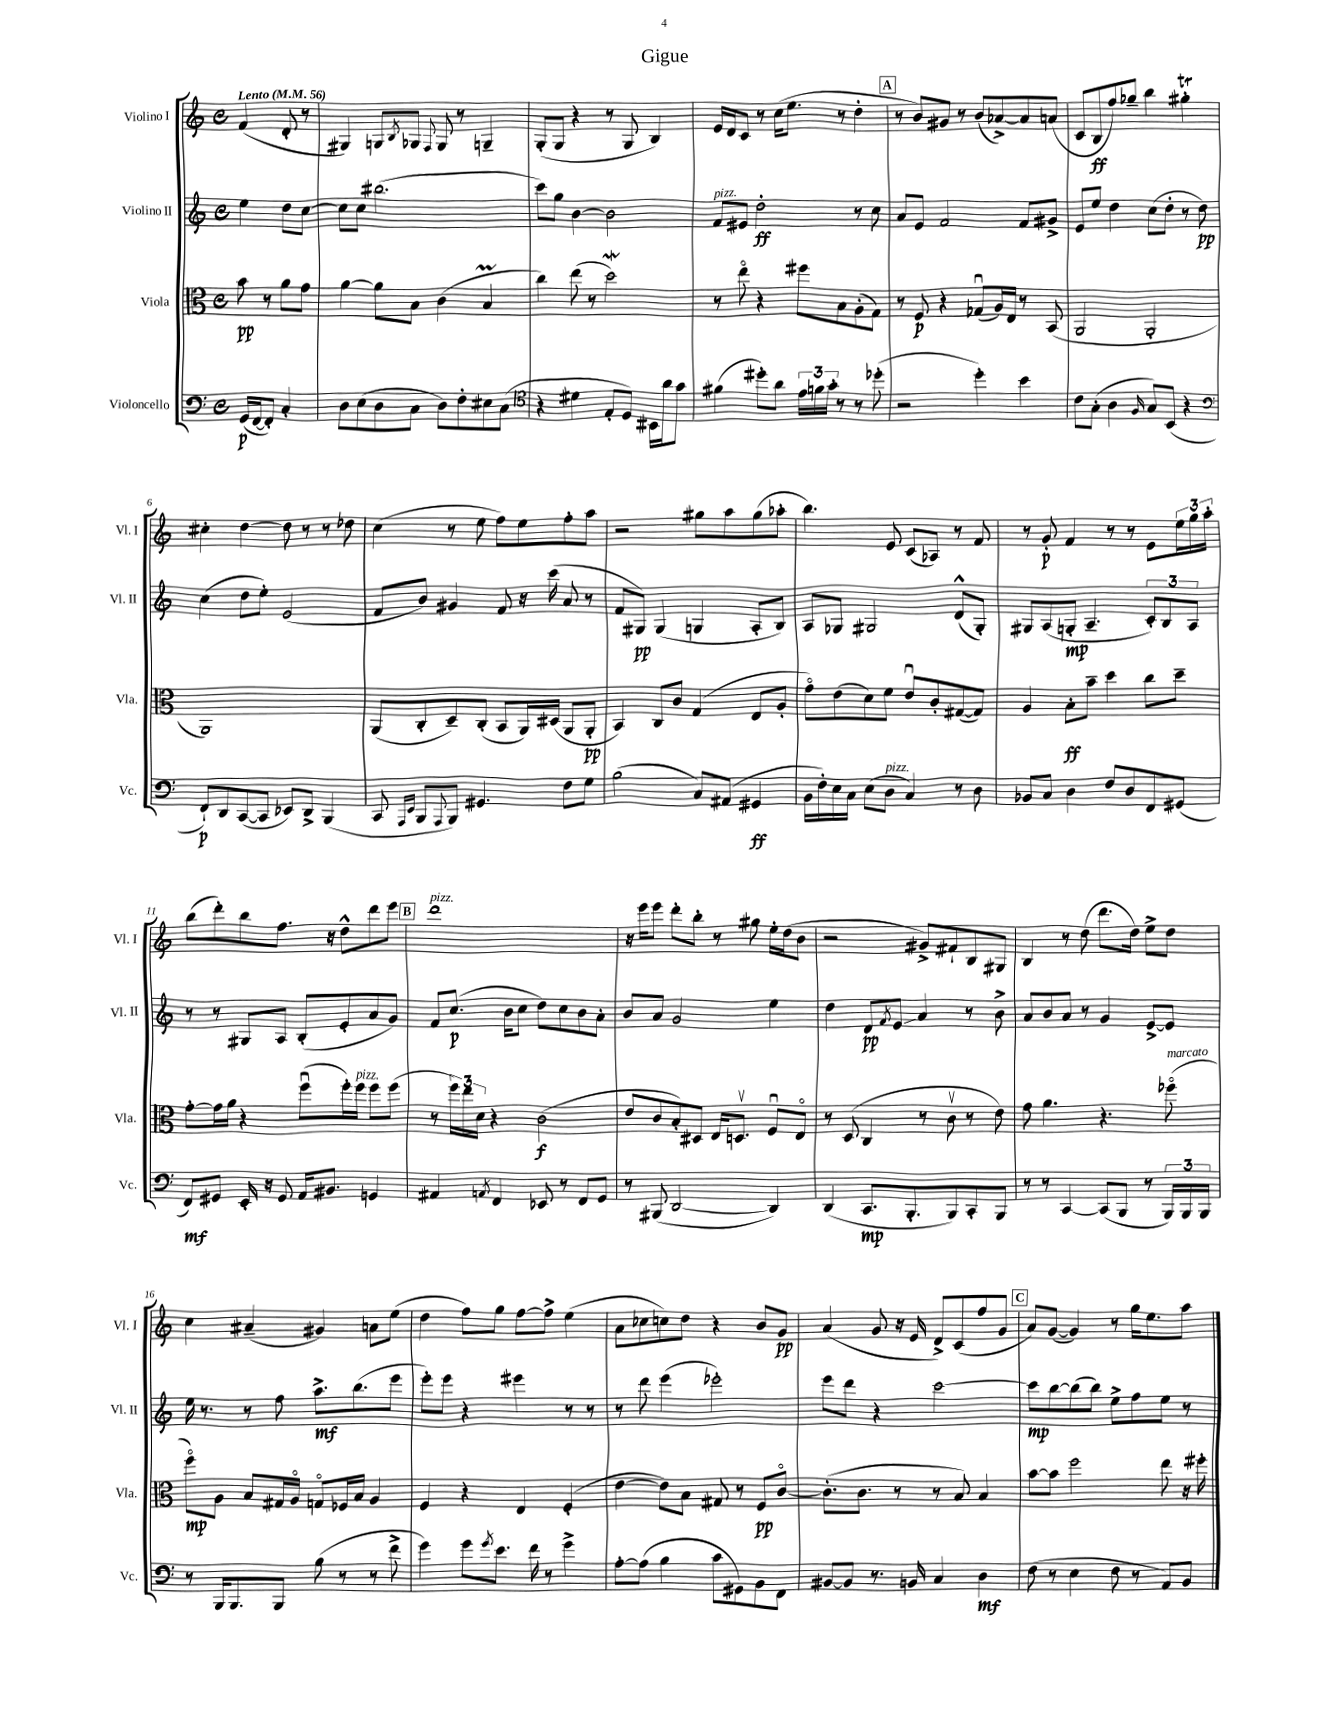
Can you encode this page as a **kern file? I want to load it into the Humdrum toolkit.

**kern	**kern	**kern	**kern
*staff4	*staff3	*staff2	*staff1
*clefF4	*clefC3	*clefG2	*clefG2
*k[]	*k[]	*k[]	*k[]
*M4/4	*M4/4	*M4/4	*M4/4
*met(c)	*met(c)	*met(c)	*met(c)
*MM56	*MM56	*MM56	*MM56
(16GG	8b	4ee	(4f
[16FF	.	.	.
8FF'])	8r	.	.
4C'	8a	8dd	8d'
.	8g	[8cc	8r
=	=	=	=
8D	[4a	8cc]	4G#)
(8E	.	8cc	.
8D	8a]	(2.bb#	8G
.	.	.	8qB
8C	8B	.	8G-
.	.	.	8qqF
8D)	(4c	.	8G-
8F'	.	.	8r
8E#	4B	.	4G~
(8C	.	.	.
=	=	=	=
*clefC4	*	*	*
4r	4cc)	8ccc)	(8G'
.	.	8gg	8G
4d#	(8ee	[4b	4r
.	8r	.	.
8E'	2dd)	2b]	8r
8D)	.	.	8G
16BB#	.	.	4B)
16a	.	.	.
8g	.	.	.
=	=	=	=
(4f#	8r	8f	16e
.	.	.	16d
.	8eeo	8e#	8c
8dd#')	4r	2dd'	8r
8a	.	.	(16cc
.	.	.	8.ee
24e	8ff#	.	.
24f	.	.	.
24g'	.	.	.
8r	8B	.	8r
8r	(8A'	8r	4dd'
(8dd-'	8G)	8cc	.
=	=	=	=
2r	8r	8a	8r
.	8F	8e	8b)
.	4r	2f	8g#
.	.	.	8r
4dd')	(8G-u	.	(8b
.	16A)	.	[8a-^)
.	16E	.	.
4b	8r	8f	8a-]
.	(8BB	8g#^	(8a
=	=	=	=
8c	2AA	8e	8c
(8G'	.	8ee	8B
4A	.	4dd	8ff)
.	.	.	8gg-~
16qqF	.	.	.
8G)	2AA'	(8cc	4bb
(8BB	.	8dd'	.
4r	.	8r	4gg#'
.	.	8dd)	.
=	=	=	=
*clefF4	*	*	*
8FF`)	1AA)	(4cc	4cc#'
8DD	.	.	.
([8CC	.	8dd	[4dd
8CC]	.	8ee')	.
8EE-)	.	(2e	8dd]
8DD^	.	.	8r
(4BBB	.	.	8r
.	.	.	8dd-
=	=	=	=
8CC	(8AA	8f	(4cc
16qqAAA	.	.	.
16qqEE	.	.	.
8BBB	8C'	8b)	.
8qqAAA	.	.	.
8BBB)	8D~)	4g#	8r
4.GG#	(8C'	.	8ee
.	8BB	8f	8ff)
.	16AA)	16r	8ee
.	(16D#	(16ccc	.
8F	8AA	8a	8ff'
8G	8AA'	8r	8aa
=	=	=	=
(2B	4BB)	8f	2r
.	.	8G#)	.
.	8C	(4G#	.
.	8c	.	.
8C)	(4G	4G	8gg#
(8AA#	.	.	8aa
4GG#	8E	8A'	(8gg#
.	8A'	8B)	8aa-'
=	=	=	=
16BB	8go)	8A	4.bb)
16F')	.	.	.
16E	(8e	8G-	.
16C	.	.	.
(8E	8d)	2G#	.
8D	8f	.	8e
4C)	8eu	.	(8c
.	8c'	.	8A-)
8r	([8G#	(8d^^	8r
8D	8G#])	8G#')	8f
=	=	=	=
8BB-	4A	8G#	8r
8C	.	(8A	8g'
4D	8B'	8G'	4f
.	8b~	4.A~	.
8F	4dd	.	8r
8D	.	.	8r
8FF	8cc	12c')	8e
.	.	12B	.
(8GG#	8dd~	.	24ee
.	.	12A	24gg
.	.	.	24aa'
=	=	=	=
8FF)	[8g'	8r	(8bb
8GG#	16g]	8r	8ddd')
.	16a	.	.
16EE'	4r	8G#	8bb
16r	.	.	.
8GG#	.	8A	8.ff
16AA	(8ffu	(8B'	.
8.BB#	.	.	16r
.	16ff')	8e'	8dd^^
.	16ff	.	.
4GG	8ff	8a	8ddd
.	(8ff	8g)	8eee
=	=	=	=
4AA#	8r	8f	1ddd
.	24ff)	(8.cc	.
.	24ee	.	.
.	24d	.	.
8qAA	.	.	.
4FF	4r	.	.
.	.	16b	.
.	.	8cc	.
8EE-	(2c	8dd)	.
8r	.	8cc	.
8FF	.	8b	.
8GG	.	8a'	.
=	=	=	=
8r	8e	8b	16r
.	.	.	16eee
(8BBB#	8c	8a	8eee
[2DD	8B')	2g	8ddd'
.	8D#	.	8bb'
.	16E	.	8r
.	8.Dv	.	.
.	.	.	8gg#
4DD])	8Fu	4ee	16ee'
.	.	.	(16dd
.	8Eo	.	8b
=	=	=	=
(4DD	8r	4dd	2r
.	(8D	.	.
8.CC	4C	8d	.
.	.	8qf	.
.	.	8e	.
8.BBB'	.	.	.
.	8r	4a	8g#^)
8BBB)	8cv	.	8f#`
8CC'	8r	8r	8B
8BBB	8e)	8b^	8G#
=	=	=	=
8r	8g	8a	4B
8r	4.a	8b	.
[4CC	.	8a	8r
.	.	8r	(8dd
(8CC]	4.r	4g	8.ddd
8BBB	.	.	.
.	.	.	16dd)
8r	.	[8e^	8ee^
24BBB)	(8ff-o	8e]	8dd
24BBB	.	.	.
24BBB	.	.	.
=	=	=	=
8r	8ffo)	16ee	4cc
.	.	8.r	.
16BBB	8A	.	.
8.BBB	.	.	.
.	8B	8r	(4a#~
8BBB	16G#	8ff	.
.	16Ao	.	.
(8B	8Go	8.aa^	4g#)
8r	16F-	.	.
.	16B	(8.bb	.
8r	4A	.	8a
8f^	.	8eee	(8ee
=	=	=	=
4g)	4F	8eee')	4dd
.	.	8eee	.
8g	4r	4r	8ff)
8qg	.	.	.
8.e	.	.	8gg
.	4E	4eee#	[8ff
16f	.	.	.
8r	.	.	8ff^]
4g^	(4F'	8r	(4ee
.	.	8r	.
=	=	=	=
[8A'	[4e	8r	8a
(8A]	.	8ddd	8cc-
4B	8e])	(4eee	8cc)
.	8B	.	8dd
8c	8G#	2eee-')	4r
8GG#)	8r	.	.
8BB	8F	.	8b
8FF	[8co	.	8g
=	=	=	=
[8BB#	(8.c']	8eee	(4a
8BB#]	.	8ddd	.
.	8.c	.	.
8.r	.	4r	8g
.	8r	.	16r
16BB	.	.	16e
4C	8r	[2ccc	8d^)
.	8B)	.	(8c
4D	4B	.	8ff
.	.	.	8g
=	=	=	=
(8F	[8b	8ccc]	8a)
8r	8b]	[8bb	([8g
4E	2ff	(8bb]	4g])
.	.	8bb)	.
8F	.	8ee^	8r
8r	.	8ff	16gg
.	.	.	8.ee
8AA)	8ee	8ee	.
8BB	16r	8r	8aa
.	16ff#'	.	.
==	==	==	==
*-	*-	*-	*-
